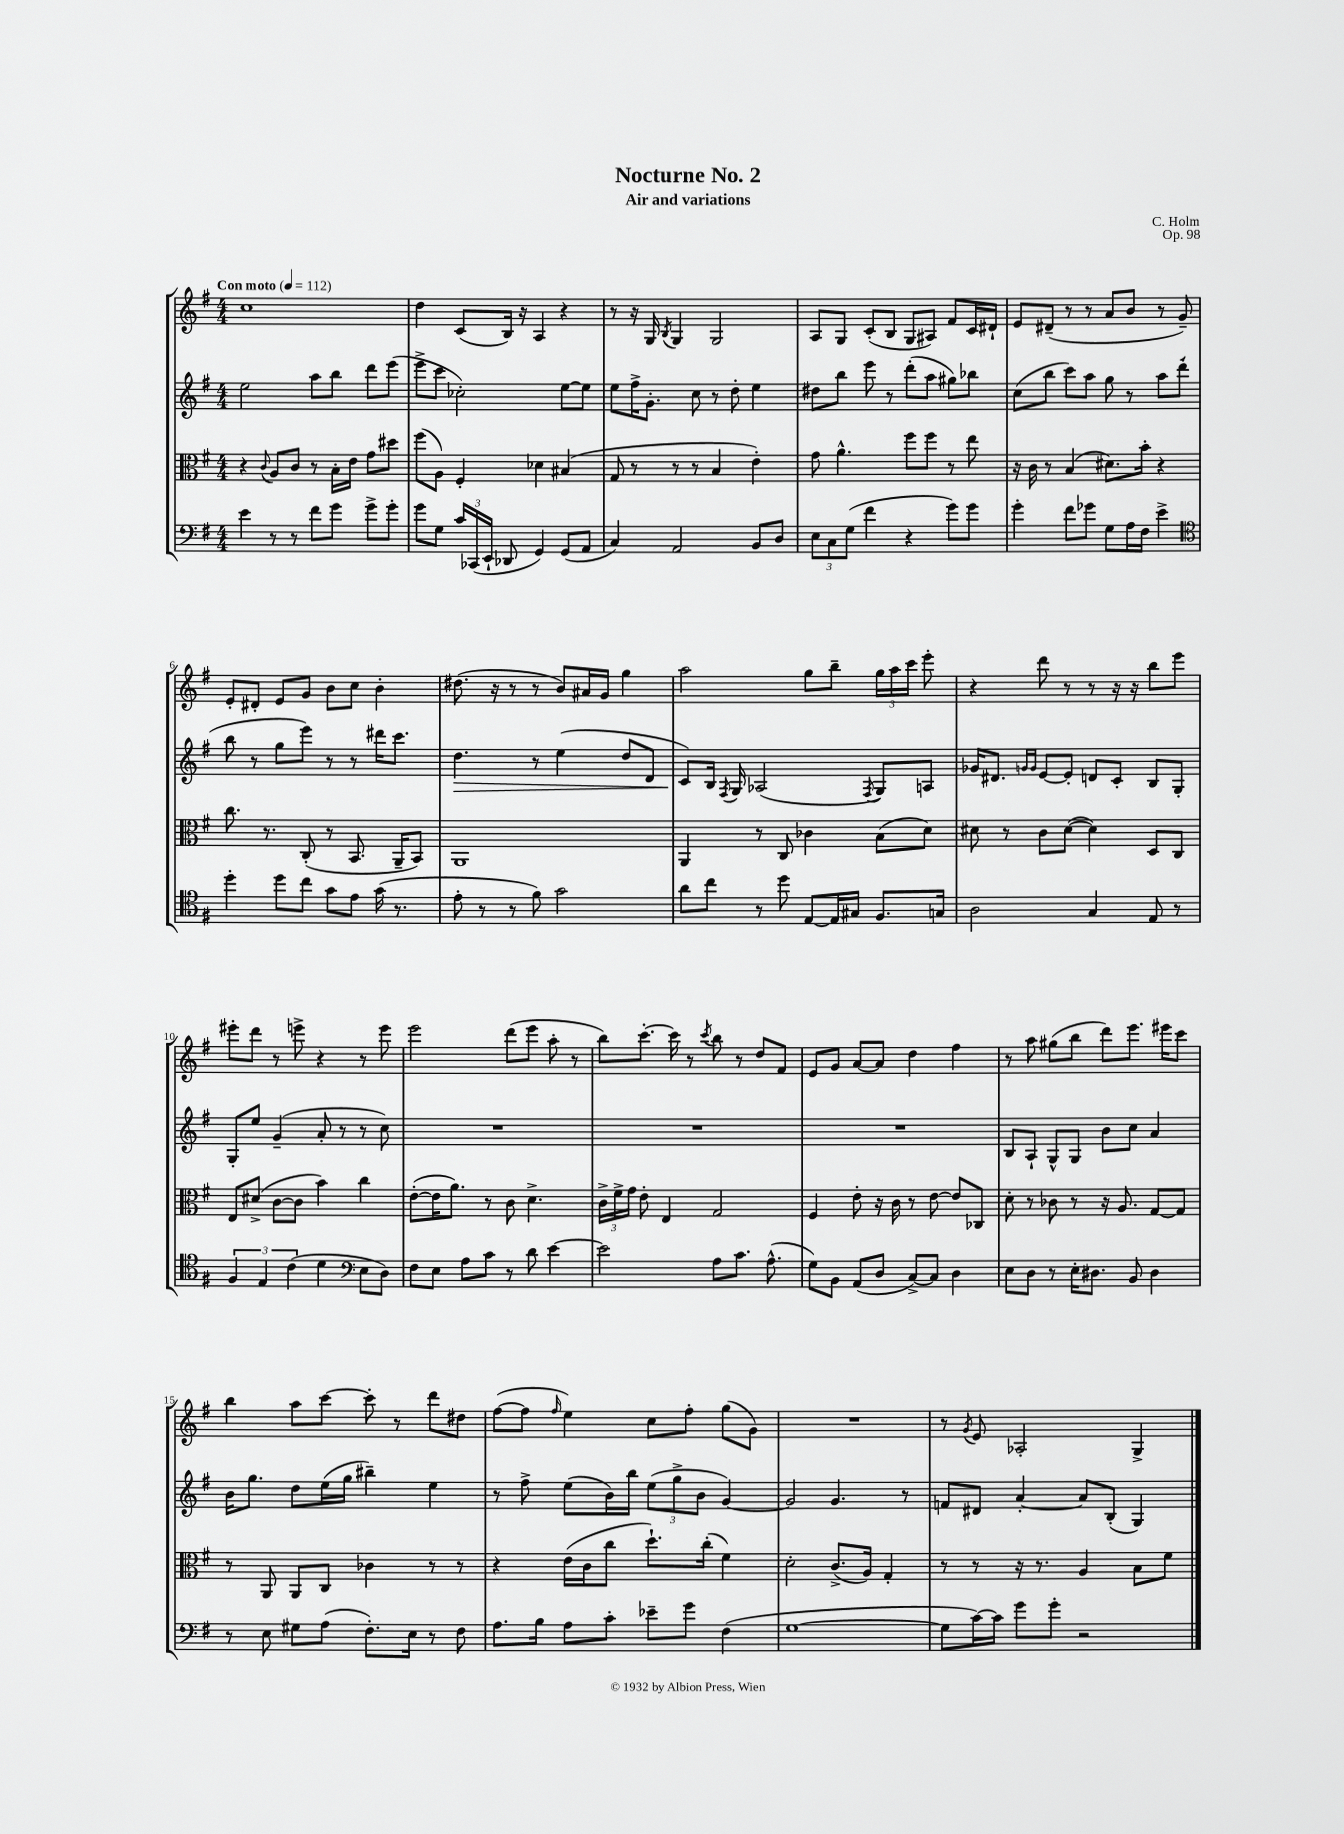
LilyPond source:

\header { title = "Nocturne No. 2" composer = "C. Holm" subtitle = "Air and variations" opus = "Op. 98" }
<<
\new StaffGroup <<
\new Staff = "s0" {
    \clef treble \key g \major \numericTimeSignature \time 4/4 \tempo "Con moto" 4 = 112
    \autoBeamOff c''1 |
    d''4 c'8[( b16]) r16 a4 r4 |
    r8 r16 g16 \acciaccatura { b8 } g4 g2 |
    a8[ g8] c'8[-.( b8] g8[ ais8]) fis'8[ c'16 dis'16]-! |
    e'8[ dis'8]--( r8 r8 a'8[ b'8] r8 g'8--) |
    e'8[-. dis'8]-. e'8[ g'8] b'8[ c''8] b'4-. |
    dis''8.( r16 r8 r8 b'8[) ais'16 g'16] g''4 |
    a''2 g''8[ b''8]-- \tuplet 3/2 { g''16[ a''16 c'''16] } e'''8-. |
    r4 d'''8 r8 r8 r16 r16 b''8[ e'''8] |
    eis'''8[-. d'''8] r8 e'''8-> r4 r8 e'''8 |
    e'''2 d'''8[( e'''8] a''8-. r8 |
    b''8[) c'''8.]~-. c'''16 r8 \acciaccatura { c'''8 } b''8 r8 d''8[ fis'8] |
    e'8[ g'8] a'8[~ a'8] d''4 fis''4 |
    r8 a''8 gis''8[( b''8] d'''8[) e'''8.] eis'''16[ c'''8] |
    b''4 a''8[ c'''8]~ c'''8-. r8 d'''8[ dis''8] |
    fis''8[~( fis''8] \grace { fis''16 } e''4) c''8[ fis''8]-. g''8[( g'8]) |
    R1 |
    r8 \acciaccatura { g'8 } e'8 aes2-. g4-> \bar "|." |
}
\new Staff = "s1" {
    \clef treble \key g \major \numericTimeSignature \time 4/4
    \autoBeamOff e''2 a''8[ b''8] d'''8[ e'''8]( |
    e'''8[-> c'''8] ces''2-.) e''8[~ e''8] |
    e''8[ fis''16-> g'8.]-. c''8 r8 d''8-. e''4 |
    dis''8[ b''8] e'''8 r8 d'''8[-.( a''8] gis''8[) bes''8] |
    c''8[( b''8] c'''8[) a''8] g''8 r8 a''8[ d'''8]-.( |
    b''8 r8 g''8[ e'''8]) r8 r8 dis'''16[ c'''8.] |
    d''4.\> r8 e''4( d''8[ d'8] |
    c'8[\!) b16] \acciaccatura { fis8 } g16 aes2( \acciaccatura { fis8 } g8[) a8] |
    ges'16[ dis'8.] \grace { g'16[ g'16] } e'8[~ e'8]-. d'8[ c'8]-. b8[ g8]-. |
    g8[-. e''8] g'4--( a'8-. r8 r8 c''8) |
    R1 |
    R1 |
    R1 |
    b8[ a8]-! g8[-^ g8] b'8[ c''8] a'4 |
    b'16[ g''8.] d''8[ e''16( g''16] bis''4--) e''4 |
    r8 fis''8-> e''8[( b'16) b''16] \tuplet 3/2 { e''8[( g''8-> b'8] } g'4~) |
    g'2 g'4. r8 |
    f'8[ dis'8] a'4~-. a'8[ b8]-.( g4) \bar "|." |
}
\new Staff = "s2" {
    \clef alto \key g \major \numericTimeSignature \time 4/4
    \autoBeamOff r4 \appoggiatura { c'8 } a8[ c'8] r8 b16[-. e'16] g'8[ dis''8] |
    fis''8[( a8]) fis4-. des'4 bis4( |
    g8 r8 r8 r8 b4 e'4-.) |
    g'8 a'4.-^ fis''8[ fis''8] r8 e''8 |
    r16 c'16 r8 b4( dis'8.[) b'16]-. r4 |
    c''8. r8. c8-.( r8 b,8. a,16[-- b,8]) |
    a,1 |
    a,4 r8 c8 ces'4 b8[( d'8]) |
    dis'8 r8 c'8[ dis'8]~( dis'4) d8[ c8] |
    e8[ dis'8]->( c'8[~ c'8] b'4) c''4 |
    e'8[~-.( e'16 a'8.]) r8 c'8 d'4.-> |
    \tuplet 3/2 { c'16[-> fis'16-> g'16] } e'8-. e4 g2 |
    fis4 e'8-. r16 c'16 r8 e'8~ e'8[ ces8] |
    d'8-. r8 ces'8 r8 r16 a8. g8[~ g8] |
    r8 a,8 a,8[ c8] ces'4 r8 r8 |
    r4 e'16[( c'16 c''8] d''8.[-!) c''16]-.( fis'4) |
    d'2-. c'8.[->( a16]) g4-. |
    r8 r8 r16 r8. a4 b8[ fis'8] \bar "|." |
}
\new Staff = "s3" {
    \clef bass \key g \major \numericTimeSignature \time 4/4
    \autoBeamOff e'4 r8 r8 fis'8[ g'8] g'8[-> g'8]-. |
    g'8[ g8] \tuplet 3/2 { c'16[ ces,16( e,16]-! } des,8 g,4) g,8[( a,8] |
    c4) a,2 b,8[ d8] |
    \tuplet 3/2 { e8[ c8 g8]( } fis'4 r4 g'8[) g'8] |
    g'4-. fis'8[ ges'8] g8[ a16 fis16] e'4-> |
    \clef tenor d''4-. d''8[ c''8] g'8[ e'8] g'16( r8. |
    e'8-. r8 r8 fis'8) g'2 |
    a'8[ c''8] r8 d''8 e8[~ e16 gis16] fis8.[ g16] |
    a2 g4 e8 r8 |
    \tuplet 3/2 { fis4 e4 c'4( } d'4 \clef bass e8[ d8]) |
    fis8[ e8] a8[ c'8] r8 d'8 e'4~ |
    e'2 a8[ c'8.] a8.-^( |
    g8[) b,8] a,8[( d8] c8[~->) c8] d4 |
    e8[ d8] r8 e16[-. dis8.] b,8 dis4 |
    r8 e8 gis8[ a8]( fis8.[-.) e16] r8 fis8 |
    a8.[ b16] a8[ c'8]-. ees'8[-- g'8] fis4( |
    g1~ |
    g8[ c'16~) c'16] g'8[ g'8]-. r2 \bar "|." |
}
>>
>>
